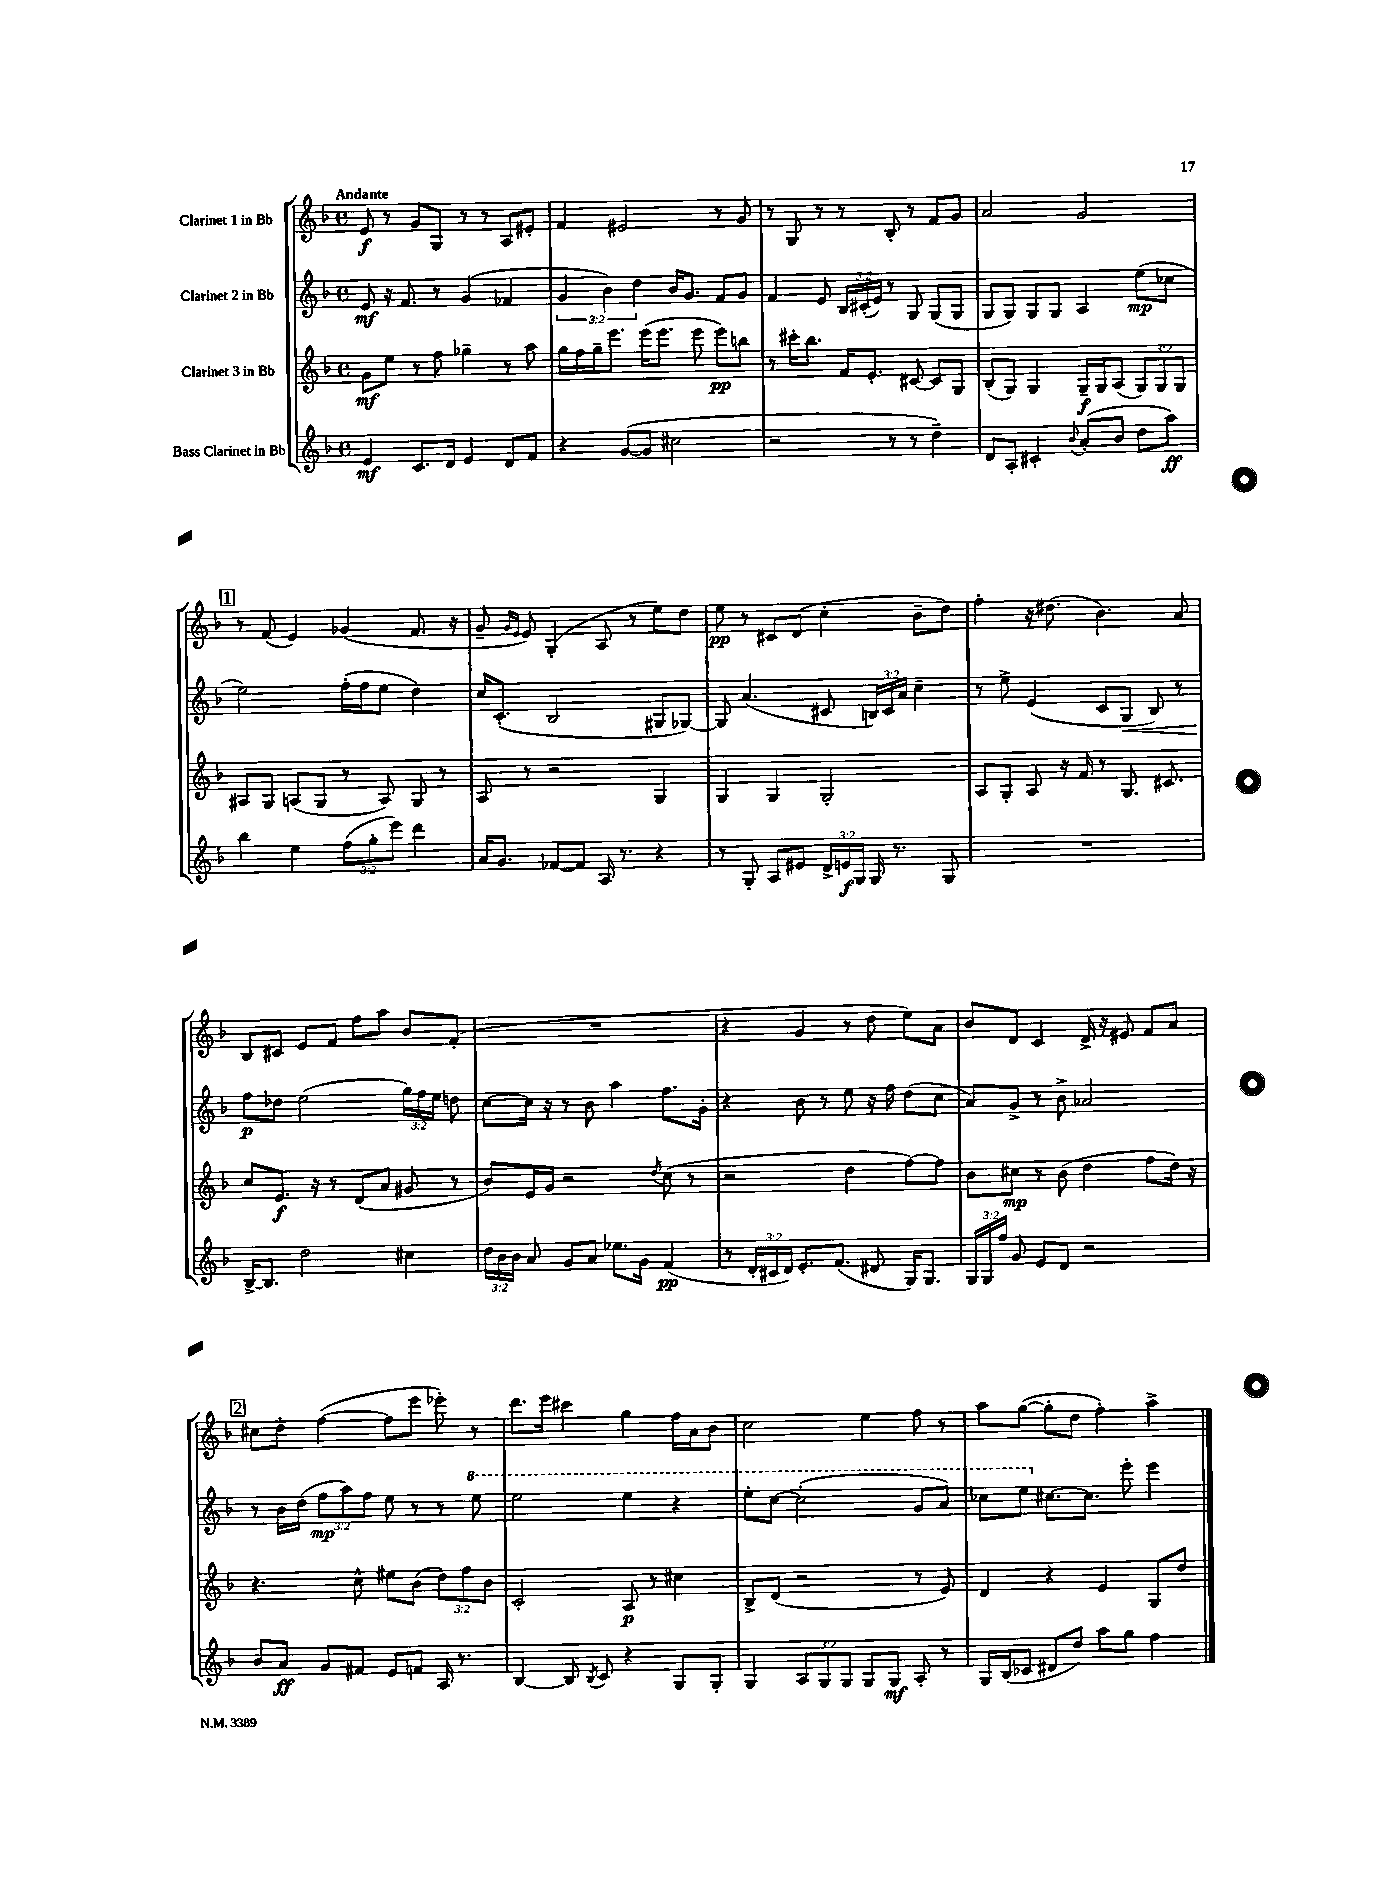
<<
\new StaffGroup <<
\new Staff = "s0" \with { instrumentName = "Clarinet 1 in Bb" } {
    \clef treble \key f \major \defaultTimeSignature \time 4/4 \tempo "Andante"
    \autoBeamOff e'8\f r8 g'8[ g8] r8 r8 a8[ eis'8]-. |
    f'4 eis'2 r8 g'8 |
    r8 g8 r8 r8 bes8-. r8 f'8[ g'8] |
    a'2 g'2 |
    \mark \markup { \box "1" } r8 f'8( e'4) ges'4( f'8. r16 |
    g'8-- \grace { g'16[ e'16] } e'8) g4-.( a8 r8 e''8[) d''8] |
    e''8\pp r8 cis'8[ d'8]( c''4-. bes'8[-- d''8]) |
    f''4-. r16 dis''8.( bes'4.) a'8 |
    bes8[ cis'8] e'8[ f'8] f''8[ a''8] bes'8[ f'8]-.( |
    R1 |
    r4 g'4 r8 d''8 e''8[) a'8] |
    bes'8[ d'8] c'4 d'16-> r16 eis'8 f'8[ a'8] |
    \mark \markup { \box "2" } cis''8[ d''8]-. f''4~( f''8[ e'''8] ees'''8-.) r8 |
    d'''8.[ e'''16] cis'''4 g''4 f''16[ a'16 bes'8] |
    c''2 e''4 f''8 r8 |
    a''8[ g''8]~( g''8[-. d''8] f''4-.) a''4-> \bar "|." |
}
\new Staff = "s1" \with { instrumentName = "Clarinet 2 in Bb" } {
    \clef treble \key f \major \defaultTimeSignature \time 4/4 \override Staff.TupletNumber.text = #tuplet-number::calc-fraction-text
    \autoBeamOff e'8\mf r16 f'8. r8 g'4( fes'4 |
    \tuplet 3/2 { g'4 bes'4) d''4 } bes'16[ g'8.] f'8[ g'8] |
    f'4 e'8 \tuplet 3/2 { bes16[ cis'16-.( e'16]) } r8 g8 g8[( g8] |
    g8[ g8]) g8[ g8] a4 e''8[\mp( ces''8] |
    \mark \markup { \box "1" } e''2) f''16[-.( f''16 e''8] d''4) |
    c''16[ c'8.]-.( bes2 gis8[ ges8]~) |
    ges8 a'4.( cis'8 \tuplet 3/2 { b16[) cis'16 a'16] } c''4-- |
    r8 e''8-> e'4( c'8[ g8]\< bes8) r8 |
    f''8[\p\! des''8] e''2( \tuplet 3/2 { g''16[) f''16 e''16] } d''8 |
    c''8[~ c''16] r16 r8 bes'8 a''4 f''8.[ g'16]-. |
    r4 bes'8 r8 e''8 r16 f''16 d''8[( c''8] |
    a'8[) g'8]-> r8 bes'8-> aes'2 |
    \mark \markup { \box "2" } r8 bes'16[ d''16]( \tuplet 3/2 { f''8[\mp a''8) f''8] } e''8 r8 r8 \ottava #1 e'''8 |
    e'''2 e'''4 r4 |
    e'''8[-. c'''8]~ c'''2-.( g''8[ a''8]) |
    ces'''8[ e'''8] \ottava #0 cis''8.[~ cis''8.] e'''8-. e'''4 \bar "|." |
}
\new Staff = "s2" \with { instrumentName = "Clarinet 3 in Bb" } {
    \clef treble \key f \major \defaultTimeSignature \time 4/4 \override Staff.TupletNumber.text = #tuplet-number::calc-fraction-text
    \autoBeamOff g'8[\mf e''8] r8 f''8 ges''4-- r8 a''8 |
    g''16[ f''16 g''16-- e'''8.] e'''16[( e'''8.] e'''8 e'''8[\pp) b''8] |
    r8 cis'''16[-. bes''8.] f'16[ e'8.]-. cis'8~ cis'8[ g8] |
    bes8[-.( g8]) g4 g16[--\f g16 a8]( \tuplet 3/2 { g8[) g8 g8] } |
    \mark \markup { \box "1" } ais8[ g8] a8[( g8] r8 a8) g8 r8 |
    a8 r8 r2 g4 |
    g4 g4 g2-. |
    a8[ g8]-. a8 r16 f'16 r8 g8. cis'8. |
    c''8[ e'8.]\f r16 r8 d'8[( a'8] gis'8 r8 |
    bes'8[) e'16 g'16] r2 \acciaccatura { d''8 } c''8( r8 |
    r2 d''4 f''8[~) f''8] |
    bes'8[ cis''8]\mp r8 bes'8( d''4 f''8[ d''16]) r16 |
    \mark \markup { \box "2" } r4. c''8-^ eis''8[ bes'8]( \tuplet 3/2 { d''8[) f''8 bes'8] } |
    c'2-. a8\p r8 cis''4 |
    bes8[-> d'8]( r2 r8 e'8) |
    d'4 r4 e'4 g8[ d''8] \bar "|." |
}
\new Staff = "s3" \with { instrumentName = "Bass Clarinet in Bb" } {
    \clef treble \key f \major \defaultTimeSignature \time 4/4 \override Staff.TupletNumber.text = #tuplet-number::calc-fraction-text
    \autoBeamOff e'4\mf c'8.[ d'16] e'4 d'8[ f'8] |
    r4 g'8[~( g'8] cis''2 |
    r2 r8 r8 d''4--) |
    d'8[ a8]-. cis'4-. \appoggiatura { bes'8 } a'8[-.( bes'8] d''8[ a''8]\ff) |
    \mark \markup { \box "1" } bes''4 e''4 \tuplet 3/2 { f''8[( g''8-. e'''8]) } d'''4 |
    a'16[ g'8.] fes'8[~ fes'8] a16 r8. r4 |
    r8 g8-. a8[ eis'8] \tuplet 3/2 { d'16[-> e'16\f g16] } g16 r8. g8 |
    R1 |
    bes16[~-> bes8.] d''2 cis''4 |
    \tuplet 3/2 { d''16[ bes'16 bes'16] } a'8 g'8[ a'8] ees''8.[ g'16] f'4\pp( |
    r8 \tuplet 3/2 { d'16[-. cis'16 d'16]) } e'8.[-. f'8.]( dis'8 g16[) g8.] |
    \tuplet 3/2 { g16[ g16 f''16] } g'8 e'8[ d'8] r2 |
    \mark \markup { \box "2" } bes'8[ a'8]\ff g'8[ fis'8] e'8[ f'8] a16 r8. |
    bes4~ bes8 \acciaccatura { bes8 } c'8 r4 g8[ g8]-. |
    g4 \tuplet 3/2 { a8[ g8 g8] } g8[ g8]\mf a8-. r8 |
    g16[ bes16( ces'8] dis'8[ d''8]) a''8[ g''8] f''4 \bar "|." |
}
>>
>>
\layout { \context { \Score \remove "Bar_number_engraver" } }
